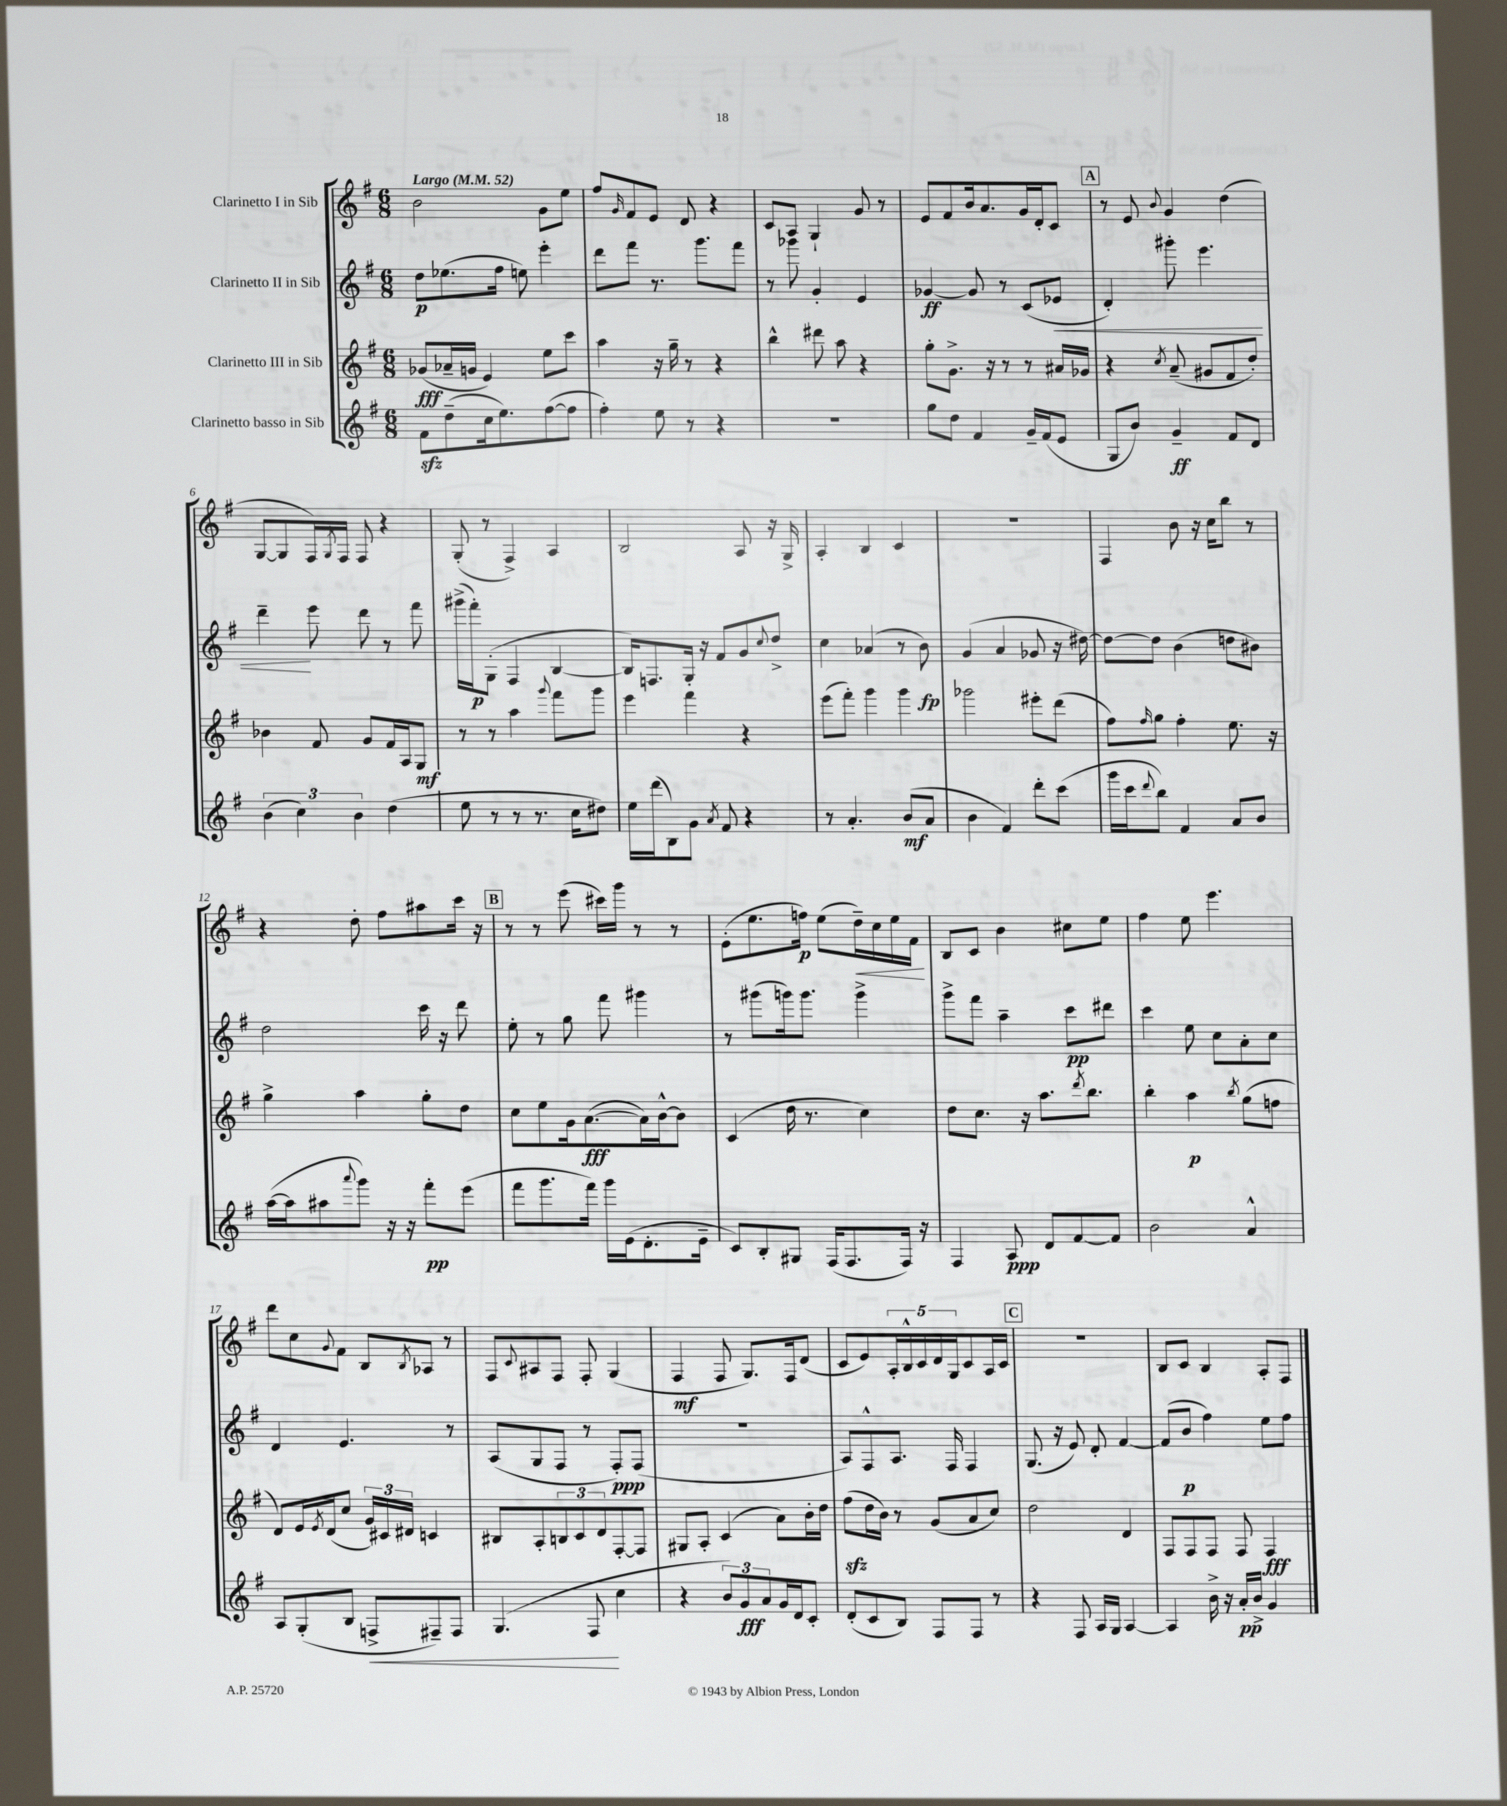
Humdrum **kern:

**kern	**kern	**kern	**kern
*staff4	*staff3	*staff2	*staff1
*clefG2	*clefG2	*clefG2	*clefG2
*k[f#]	*k[f#]	*k[f#]	*k[f#]
*M6/8	*M6/8	*M6/8	*M6/8
*MM52	*MM52	*MM52	*MM52
8f#\L	(8g-/L	8dd\L	2b\
(8dd~\	16a-~/L	(8.ee-\	.
.	16g/JJ	.	.
16cc\k	4e/)	.	.
8.ee\)	.	16ff#\Jk	.
.	.	8ee\)	.
([8ff#\	8ee\L	4eee'\	8g\L
8ff#\]J	8ccc\J	.	8ee\J
=	=	=	=
4ff#'\)	4aa\	8ddd\L	8ff#/L
.	.	.	16qqg/
.	.	8fff#\J	8f#/
8ee\	16r	8.r	8e/J
.	16gg~\	.	.
8r	8r	.	8d/
.	.	8.ggg\L	.
4r	4r	.	4r
.	.	8fff#\J	.
=	=	=	=
2.r	4bb^^\	8r	8c/L
.	.	8ggg-\	8A/J
.	8ddd#\	4g'/	4G`/
.	8aa\	.	.
.	4r	4e/	8g/
.	.	.	8r
=	=	=	=
8gg\L	8gg'\L	[4g-/	8e/L
8dd\J	8.g^\J	.	8f#/
4f#/	.	8g-/]	16b/k
.	16r	.	8.a/
.	8r	8r	.
16g~/LL	8r	(8c/L	16g/L
(16f#/J	.	.	16d'/J
8e/J	16a#/LL	8e-/J	8c/J
.	16g-/JJ	.	.
=	=	=	=
8G/L	4r	4d'/)	8r
8b/J)	.	.	8e/
.	8qcc/	.	8qqb/
4g~/	(8a~/	8ggg#'\	4g/
.	8g#/L	4.eee\	.
8f#/L	8f#/	.	(4dd\
8d/J	8dd'/J)	.	.
=	=	=	=
(6b\	4b-\	4ddd~\	[8G/L
.	.	.	8G/]
6cc\)	.	.	.
.	8f#/	8eee\	16F#/L)
.	.	.	8qG/
.	.	.	16F#/JJ
6b\	.	.	.
.	8g/L	8ddd\	8F#/
(4dd\	16f#/L	8r	4r
.	16A/J	.	.
.	8G/J	8fff#\	.
=	=	=	=
8ee\	8r	(16ggg#^\LL	(8G'/
.	.	16fff#'\J)	.
8r	8r	(8G'\J	8r
8r	4aa\	4F#/	4F#^/)
8.r	.	.	.
.	8qqggg/	.	.
.	8fff#\L	[4B/	4A/
16cc\LK	.	.	.
8dd#\J)	8ggg\J	.	.
=	=	=	=
16ee\LL	4eee\	16B/]LK)	2B/
(16ddd\J	.	8.F/	.
8B\)	.	.	.
8g\J	4fff#\	16G'/Jk	.
.	.	16r	.
8qa/	.	.	.
8f#/	.	8f#/L	.
4r	4r	8g/	8A/
.	.	8qqcc/	.
.	.	8dd^/J	16r
.	.	.	16G^/
=	=	=	=
8r	(8eee\L	4cc\	4A'/
4.a'/	8fff#'\J)	.	.
.	4ggg\	(4a-/	4B/
(8b/L	4ggg\	8r	4c/
8a/J	.	8b\)	.
=	=	=	=
4b\	2ggg-\	(4g/	2.r
4f#/)	.	4a/	.
8ddd'\L	8eee#'\L	8g-/	.
(8ccc\J	(8ddd\J	16r	.
.	.	[16dd#\)	.
=	=	=	=
16ggg\LL	8ff#\L)	8dd#\_L	4F#/
16ccc\J	.	.	.
8qqddd/	16qqff#/	.	.
8bb\J)	8gg\J	8dd#\]J	.
4f#/	4ff#'\	(4b\	8b\
.	.	.	16r
.	.	.	16cc\LK
8a/L	8.ee\	8dd\L	8bb\J
8b/J	.	8b#\J)	8r
.	16r	.	.
=	=	=	=
([16aa\LL	4gg^\	2dd\	4r
16aa\]J	.	.	.
8aa#\	.	.	.
8qqaaa/	.	.	.
8ggg\J)	4aa\	.	8dd'\
16r	.	.	8ff#\L
16r	.	.	.
8fff#'\L	8gg'\L	16ccc\	8aa#\
.	.	16r	.
(8eee\J	8dd\J	8ddd\	16ccc\Jk
.	.	.	16r
=	=	=	=
8fff#\L	8cc\L	8ee'\	8r
8.ggg\	8ee\	8r	8r
.	16g\k	8gg\	(8eee\
16fff#\Jk)	([8.a\	.	.
16ggg\LL	.	8fff#\	16ccc#\LL)
(16e\J	.	.	16ggg\JJ
8.d'\	16a\]L)	4ggg#\	8r
.	[16b^^\J	.	.
.	8b\]J	.	8r
16e~\Jk	.	.	.
=	=	=	=
8c/L)	(4c/	8r	(8e'\L
8B'/	.	(8ggg#\L	8.ee\
8G#/J	16dd\	16ggg\k)	.
.	8.r	8.ggg\J	16ff\Jk)
(16F#/LK	.	.	(8ee\L
8.F#/	.	.	.
.	4cc\)	4ggg^\	16dd~\L)
.	.	.	16cc\
16F#/Jk)	.	.	16ee\
16r	.	.	16f#\JJ
=	=	=	=
4F#/	8dd\L	8ggg^\L	8B/L
.	8.cc\J	8fff#\J	8c/J
8A/	.	4aa~\	4b\
.	16r	.	.
8d/L	8.aa\L	.	.
[8f#/	.	8ccc\L	8cc#\L
.	8qddd/	.	.
.	8.bb\J	.	.
8f#/]J	.	8ddd#\J	8ee\J
=	=	=	=
2b\	4bb'\	4ccc\	4ff#\
.	4aa\	8ee\	8ee\
.	.	8cc\L	4.eee\
.	8qbb/	.	.
4a^^/	(8gg\L	8a'\	.
.	8ff\J	8cc\J	.
=	=	=	=
8A/L	8d/L)	4d/	8ddd\L
(8G'/	16e/L	.	8cc\
.	8qe/	.	.
.	(16d/J	.	.
.	.	.	8qqg/
8B/J	8cc/J	4.e/	8f#\J
8F^/L	24g/LL)	.	8B/L
.	24c#/	.	.
.	24d#/JJ	.	.
.	.	.	8qB/
8F#~/)	4c/	.	8A-/J
8F#/J	.	8r	8r
=	=	=	=
(4.G/	8B#/L	(8A/L	8F#/L
.	.	.	8qqc/
.	8A'/	8G/	8A#/
.	12B/	8F#/J	8F#/J
.	12c/	.	.
8F#/	.	8r	8F#'/
.	12d/	.	.
4cc\	[8F#'/	8F#'/L)	(4G/
.	8F#/]J	(8F#/J	.
=	=	=	=
4r	8G#/L	2.r	4F#/
.	8A'/J	.	.
12b/L)	(4c/	.	8F#/
12g/	.	.	.
.	.	.	8.G/L)
12a/	.	.	.
16g/L	8a\L)	.	.
16d/J	.	.	16F#/k
8c'/J	16b'\L	.	(8d/J
.	16dd\JJ	.	.
=	=	=	=
(8d'/L	(8ff#\L	8A/L)	8c/L
8c/	16dd\L	8F#^^/	8e/)
.	16b\JJ)	.	.
8B/J)	8r	8.A/J	20A'/L
.	.	.	20B^^/
.	.	.	20c/
8F#/L	(8g/L	.	.
.	.	.	20d/
.	.	16F#/	.
.	.	.	20G/J
8F#/J	8a/	4F#/	8c/
8r	8cc/J)	.	16A/L
.	.	.	16c/JJ
=	=	=	=
4r	2dd\	(8.G/	2.r
.	.	16r	.
8F#/	.	8e/)	.
16A/LL	.	8d'/	.
16G/JJ	.	.	.
[4A/	4d/	[4f#/	.
=	=	=	=
4A/]	8F#/L	(8f#/]L	8B/L
.	8F#/	8b/J	8c/J
16b^\	8F#/J	4ff#\)	4B/
16r	.	.	.
16a'/LL	8F#/	.	.
16b^/JJ	.	.	.
4g/	4F#/	8ee\L	8A'/L
.	.	8ff#\J	8F#/J
==	==	==	==
*-	*-	*-	*-
